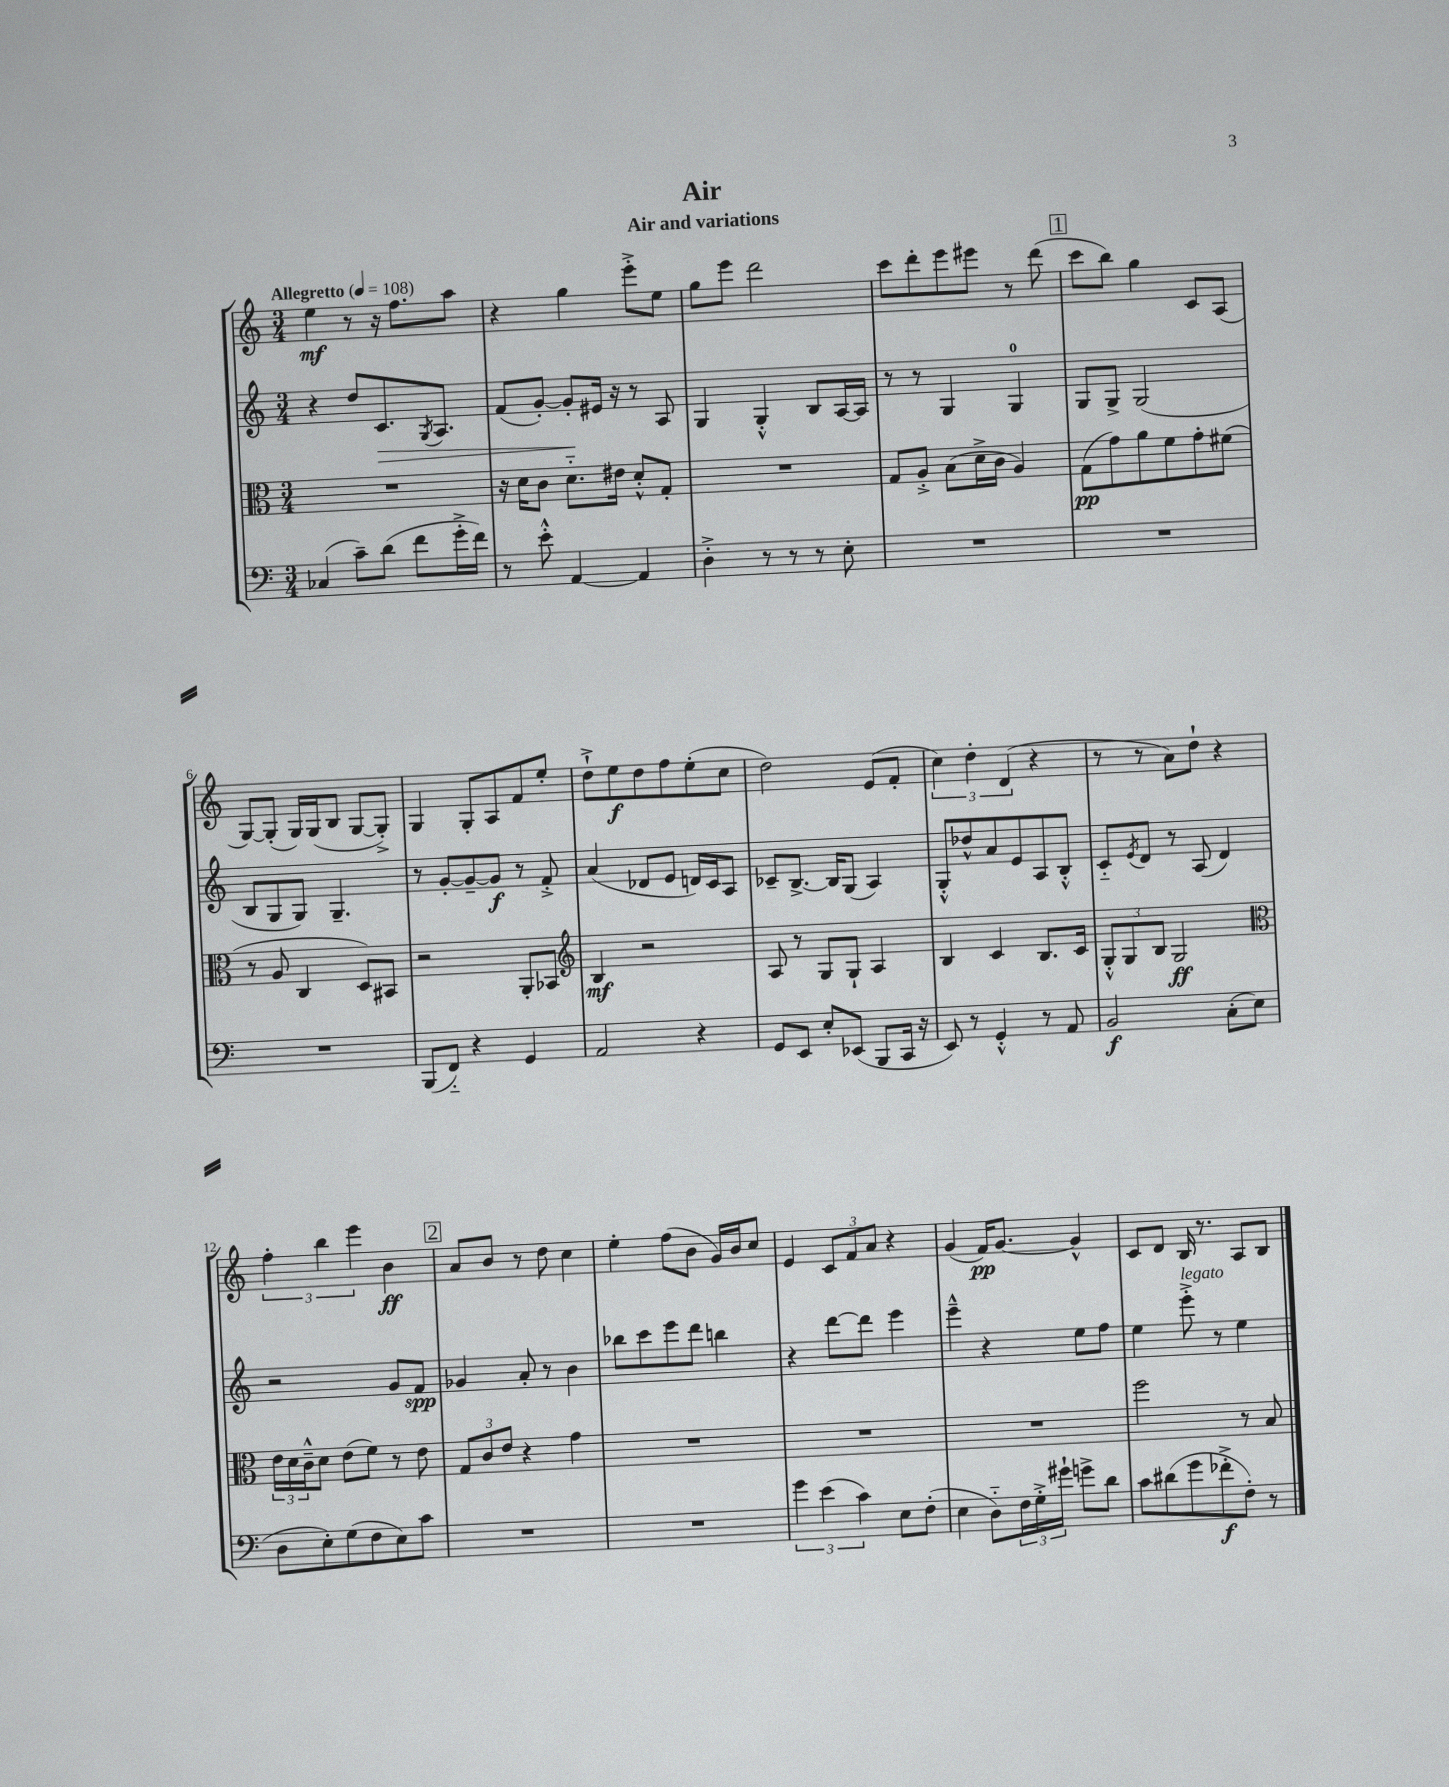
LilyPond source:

\header { title = "Air" subtitle = "Air and variations" }
<<
\new StaffGroup <<
\new Staff = "s0" {
    \clef treble \key c \major \numericTimeSignature \time 3/4 \tempo "Allegretto" 4 = 108
    e''4\mf r8 r16 f''8. a''8 |
    r4 g''4 e'''8-.-> e''8 |
    g''8 e'''8 d'''2 |
    c'''8 d'''8-. e'''8 eis'''8 r8 d'''8( |
    \mark \markup { \box "1" } c'''8 b''8) g''4 c'8 a8( |
    g8~) g8-.( g16) g16( b8 g8~ g8-.->) |
    g4 g8-. a8 f'8 e''8-. |
    d''8-!-> e''8\f d''8 f''8 e''8-.( c''8 |
    d''2) e'8( f'8-. |
    \tuplet 3/2 { c''4) d''4-. d'4( } r4 |
    r8 r8 a'8) d''8-! r4 |
    \tuplet 3/2 { f''4-. b''4 e'''4 } b'4\ff |
    \mark \markup { \box "2" } a'8 b'8 r8 d''8 c''4 |
    e''4-. f''8( b'8 g'16) b'16 c''8 |
    e'4 \tuplet 3/2 { c'8 f'8 a'8 } r4 |
    g'4( f'16\pp) g'8.~ g'4-^ |
    c'8 d'8 b16 r8. a8 b8 \bar "|." |
}
\new Staff = "s1" {
    \clef treble \key c \major \numericTimeSignature \time 3/4
    r4 d''8 c'8.\> \acciaccatura { g8 } a8. |
    f'8( g'8~-.) g'8-.\! eis'16 r16 r8 a8 |
    g4 g4-.-^ b8 a16~ a16 |
    r8 r8 g4 g4-0 |
    \mark \markup { \box "1" } g8 g8-> g2( |
    b8 g8 g8) g4.-- |
    r8 g'8~-. g'8~-- g'8\f r8 f'8-.-> |
    a'4( des'8 e'8 d'16) c'16 a8 |
    ces'8-- b8.~-> b16 g8( a4) |
    g8-.-^ des''8-^ a'8 e'8 a8 b8-.-^ |
    c'8-_ \acciaccatura { e'8 } d'8 r8 a8( d'4) |
    r2 g'8 f'8\spp |
    \mark \markup { \box "2" } ges'4 a'8-. r8 b'4 |
    bes''8 c'''8 e'''8 d'''8 b''4 |
    r4 d'''8~ d'''8 e'''4 |
    e'''4---^ r4 e''8 f''8 |
    e''4 e'''8-.->^\markup { \italic "legato" } r8 e''4 \bar "|." |
}
\new Staff = "s2" {
    \clef alto \key c \major \numericTimeSignature \time 3/4
    R2. |
    r16 d'16 c'8 d'8.-_ eis'16 d'8-.-^ g8-. |
    R2. |
    g8 a8-.-> b8( d'16-> c'16 a4) |
    \mark \markup { \box "1" } g8\pp( g'8) a'8 f'8 g'8-. fis'8( |
    r8 a8 c4 d8) bis,8 |
    r2 a,8-. bes,8 |
    \clef treble b4\mf r2 |
    a8 r8 g8 g8-! a4 |
    b4 c'4 b8. c'16 |
    \tuplet 3/2 { g8-.-^ g8 b8 } g2\ff |
    \clef alto \tuplet 3/2 { e'16 d'16 c'16---^ } d'8 e'8( f'8) r8 e'8 |
    \mark \markup { \box "2" } \tuplet 3/2 { g8 c'8 e'8 } r4 g'4 |
    R2. |
    R2. |
    R2. |
    f''2 r8 b8 \bar "|." |
}
\new Staff = "s3" {
    \clef bass \key c \major \numericTimeSignature \time 3/4
    ces4( c'8--) d'8( f'8 g'16-.-> f'16) |
    r8 e'8-.-^ a,4~ a,4 |
    d4-.-> r8 r8 r8 e8-. |
    R2. |
    \mark \markup { \box "1" } R2. |
    R2. |
    b,,8( f,8-_) r4 g,4 |
    a,2 r4 |
    g,8 e,8 e8-. ees,8( b,,8 c,16 r16 |
    e,8) r8 g,4-.-^ r8 a,8 |
    b,2\f c8-.( e8 |
    d8 e8-.) g8( f8 e8) c'8 |
    \mark \markup { \box "2" } R2. |
    R2. |
    \tuplet 3/2 { g'4 e'4( c'4) } e8 f8-.( |
    e4 d8-_) \tuplet 3/2 { f16 g16-.-> gis'16-! } g'8-> d'8 |
    c'8 dis'8( g'8 fes'8-.->\f f8-.) r8 \bar "|." |
}
>>
>>
